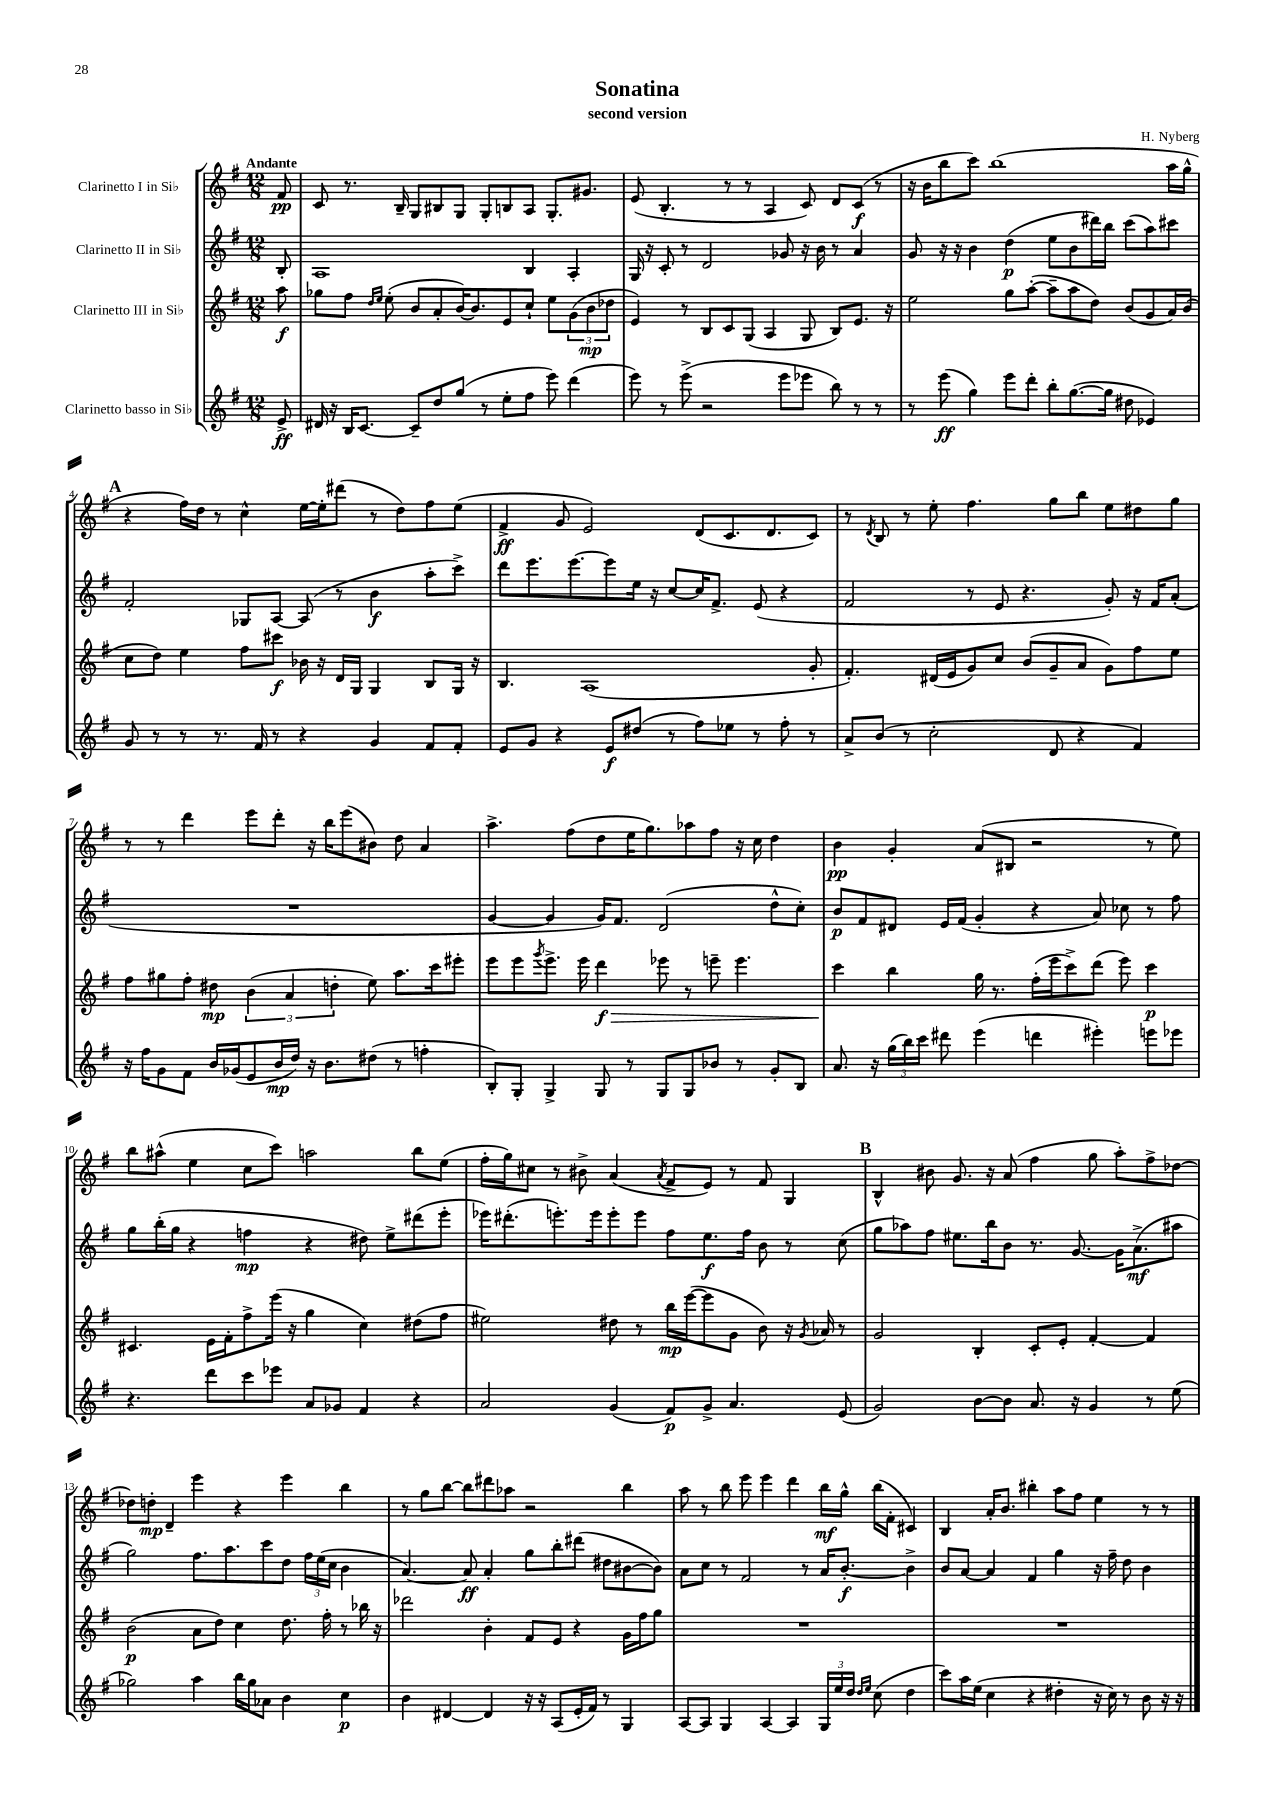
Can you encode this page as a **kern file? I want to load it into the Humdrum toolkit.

**kern	**kern	**kern	**kern
*staff4	*staff3	*staff2	*staff1
*clefG2	*clefG2	*clefG2	*clefG2
*k[f#]	*k[f#]	*k[f#]	*k[f#]
*M12/8	*M12/8	*M12/8	*M12/8
8e^	8aa	8B'	8f#
=	=	=	=
16d#	8gg-	1A	8c
16r	.	.	.
16B	8ff#	.	8.r
[8.c	.	.	.
.	16qqdd	.	.
.	16qqee	.	.
.	(8ee'	.	.
.	.	.	16B~
8c~]	8b	.	8G
8dd	8a'	.	8B#
(8gg	[16b)	.	8G
.	8.b]	.	.
8r	.	.	8G'
8ee'	8e	.	8B
8ff#	8cc`	4B	8A
8eee)	8ee	.	8.G'
(4ddd	(12g	4A'	.
.	.	.	8.g#
.	12b	.	.
.	12dd-	.	.
=	=	=	=
8eee)	4e)	16G	(8e
.	.	16r	.
8r	.	8c'	4.B'
(8eee^	8r	8r	.
2r	8B	2d	.
.	8c	.	8r
.	(8G	.	8r
.	4A	.	4A
8eee	.	8g-	.
8eee-	8G	16r	8c)
.	.	16b	.
8bb)	8B)	8r	8d
8r	8.e	4a	(8c
8r	.	.	8r
.	16r	.	.
=	=	=	=
8r	2ee	8g	16r
.	.	.	16b
(8eee	.	16r	8bb
.	.	16r	.
4gg)	.	4b	8ccc)
.	.	.	(1bb
8eee	8gg	(4dd	.
8ddd'	([8aa'	.	.
8bb'	8aa~]	8ee	.
([8.gg	8aa	8b	.
.	8dd)	16ddd#)	.
16gg]	.	16bb	.
8dd#	(8b	(8ccc	.
4e-)	8g	8aa)	.
.	16a)	8ccc#	16aa
.	(16b	.	16gg^^
=	=	=	=
8g	8cc	2f#'	4r
8r	8dd)	.	.
8r	4ee	.	16ff#)
.	.	.	16dd
8.r	.	.	8r
.	8ff#	8G-	4cc^^
16f#	.	.	.
8r	8ccc#	[8A	.
4r	16b-	(8A]	[16ee
.	16r	.	16ee']
.	16d	8r	(8ddd#
.	16G	.	.
4g	4G	4b	8r
.	.	.	8dd)
8f#	8B	8aa'	8ff#
8f#'	16G	8ccc^)	(8ee
.	16r	.	.
=	=	=	=
8e	4.B	8ddd	4f#^
8g	.	8.eee	.
4r	.	.	8g
.	.	[8.eee	.
.	(1A	.	2e)
8e	.	8eee]	.
(8dd#	.	16ee	.
.	.	16r	.
8r	.	[8cc	.
8ff#)	.	16cc]	(8d
.	.	8.f#^	.
8ee-	.	.	8.c
8r	.	(8e	.
.	.	.	8.d
8ff#'	.	4r	.
8r	8g'	.	8c)
=	=	=	=
8a^	4.f#')	2f#	8r
.	.	.	8qd
(8b	.	.	8B
8r	.	.	8r
2cc'	(16d#	.	8ee'
.	16e	.	.
.	8g)	8r	4.ff#
.	8cc	8e	.
.	(8b	4.r	.
8d	8g~	.	8gg
4r	8a	.	8bb
.	8g)	8g')	8ee
4f#)	8ff#	16r	8dd#
.	.	16f#	.
.	8ee	(8a'	8gg
=	=	=	=
16r	8ff#	1.r	8r
16ff#	.	.	.
8g	8gg#	.	8r
8f#	8ff#'	.	4ddd
16b	8dd#	.	.
(16g-	.	.	.
8e	(6b	.	8eee
16b	.	.	8ddd'
.	6a	.	.
16dd)	.	.	.
16r	.	.	16r
8.b	.	.	16bb
.	6dd'	.	.
.	.	.	(8eee
(8dd#	8ee)	.	8b#)
8r	8.aa	.	8dd
4ff'	.	.	4a
.	16ccc	.	.
.	8eee#'	.	.
=	=	=	=
8B')	8eee	[4g	4.aa^
8G'	8eee	.	.
.	8qggg	.	.
4G^	8.eee^	4g]	.
.	.	.	(8ff#
.	16eee	.	.
8G	4ddd	16g)	8dd
.	.	8.f#	.
8r	.	.	16ee
.	.	.	8.gg)
8G	8eee-	(2d	.
8G	8r	.	8aa-
8b-	8eee~	.	8ff#
8r	4.eee	.	16r
.	.	.	16cc
8g'	.	8dd^^	4dd
8B	.	8cc')	.
=	=	=	=
8.a	4ccc	8b	4b
.	.	8f#	.
16r	.	.	.
(24gg	4bb	8d#	4g'
24bb)	.	.	.
24ccc	.	.	.
8ddd#	.	16e	.
.	.	(16f#	.
(4eee	16gg	4g'	(8a
.	8.r	.	.
.	.	.	8B#
4ddd	(16ff#'	4r	2r
.	16eee	.	.
.	8ccc^)	.	.
4eee#')	(8ddd	8a)	.
.	8eee)	8cc-	.
8eee	4ccc	8r	8r
8eee-	.	8ff#	8ee)
=	=	=	=
4.r	4.c#	8gg	8bb
.	.	(16bb'	(8aa#^^
.	.	16gg	.
.	.	4r	4ee
8ddd	16e	.	.
.	16f#'	.	.
8ccc	8ff#^	4ff	8cc
8eee-	(16eee	.	8ccc)
.	16r	.	.
8a	4gg	4r	2aa
8g-	.	.	.
4f#	4cc)	8dd#)	.
.	.	8ee^	.
4r	(8dd#	(8ddd#	8bb
.	8ff#	8eee'	(8ee
=	=	=	=
2a	2ee#)	16eee-)	16ff#'
.	.	(8.ddd#'	16gg)
.	.	.	8cc#
.	.	8.eee')	8r
.	.	.	8b#^
.	.	16eee	.
(4g	8dd#	8eee'	(4a
.	8r	8eee	.
.	.	.	8qa
8f#)	16bb	8ff#	8f#^
.	([16eee	.	.
8g^	8eee]	8.ee	8e)
4.a	8g	.	8r
.	.	16ff#	.
.	8b)	8b	8f#
.	16r	8r	4G
.	8qg	.	.
.	16a-	.	.
(8e	8r	(8cc	.
=	=	=	=
2g)	2g	8gg	4B^^
.	.	8aa-)	.
.	.	8ff#	8b#
.	.	8.ee#	8.g
[8b	4B'	.	.
.	.	16bb	16r
8b]	.	8b	(8a
8.a	8c'	8.r	4ff#
.	8e'	.	.
16r	.	[8.g	.
4g	[4f#'	.	8gg
.	.	16g]	8aa')
.	.	(8.a^	.
8r	4f#]	.	8ff#^
(8ee	.	8aa#	[8dd-
=	=	=	=
2gg-)	(2b	2gg)	8dd-]
.	.	.	8dd'
.	.	.	4d~
4aa	8a	8.ff#	4eee
.	8dd)	.	.
.	.	8.aa	.
16bb	4cc	.	4r
16gg-	.	.	.
8a-	.	8ccc	.
4b	8.dd	8dd	4eee
.	.	24ff#	.
.	.	(24ee	.
.	16ff#'	.	.
.	.	24cc	.
4cc	8r	4b	4bb
.	16bb-	.	.
.	16r	.	.
=	=	=	=
4b	2ddd-	[4.a)	8r
.	.	.	8gg
[4d#	.	.	[8bb
.	.	8a]	8bb]
4d#]	4b'	4a'	8ddd#
.	.	.	8aa-
16r	8f#	8gg	2r
16r	.	.	.
(8A	8e	8bb'	.
16e'	4r	(8ddd#	.
16f#)	.	.	.
8r	.	8dd#	.
4G	16g	[8b#	4bb
.	16ff#	.	.
.	8gg	8b#])	.
=	=	=	=
[8A	1.r	8a	8aa
8A]	.	8cc	8r
4G	.	8r	8bb
.	.	2f#	8eee
[4A	.	.	4eee
4A]	.	.	4ddd
.	.	8r	.
24G	.	16a	16bb
24ee	.	.	.
.	.	[8.b'	16gg^^
24dd	.	.	.
16qqdd	.	.	.
16qqee	.	.	.
(8cc	.	.	(16bb
.	.	.	16f#'
4dd	.	4b^]	4c#)
=	=	=	=
8ccc)	1.r	8b	4B
16aa	.	[8a	.
(16ee	.	.	.
4cc	.	4a]	16a'
.	.	.	8.b
4r	.	4f#	4bb#'
4dd#'	.	4gg	8aa
.	.	.	8ff#
16r	.	16r	4ee
16cc)	.	16ff#~	.
8r	.	8dd	.
8b	.	4b	8r
16r	.	.	8r
16r	.	.	.
==	==	==	==
*-	*-	*-	*-
